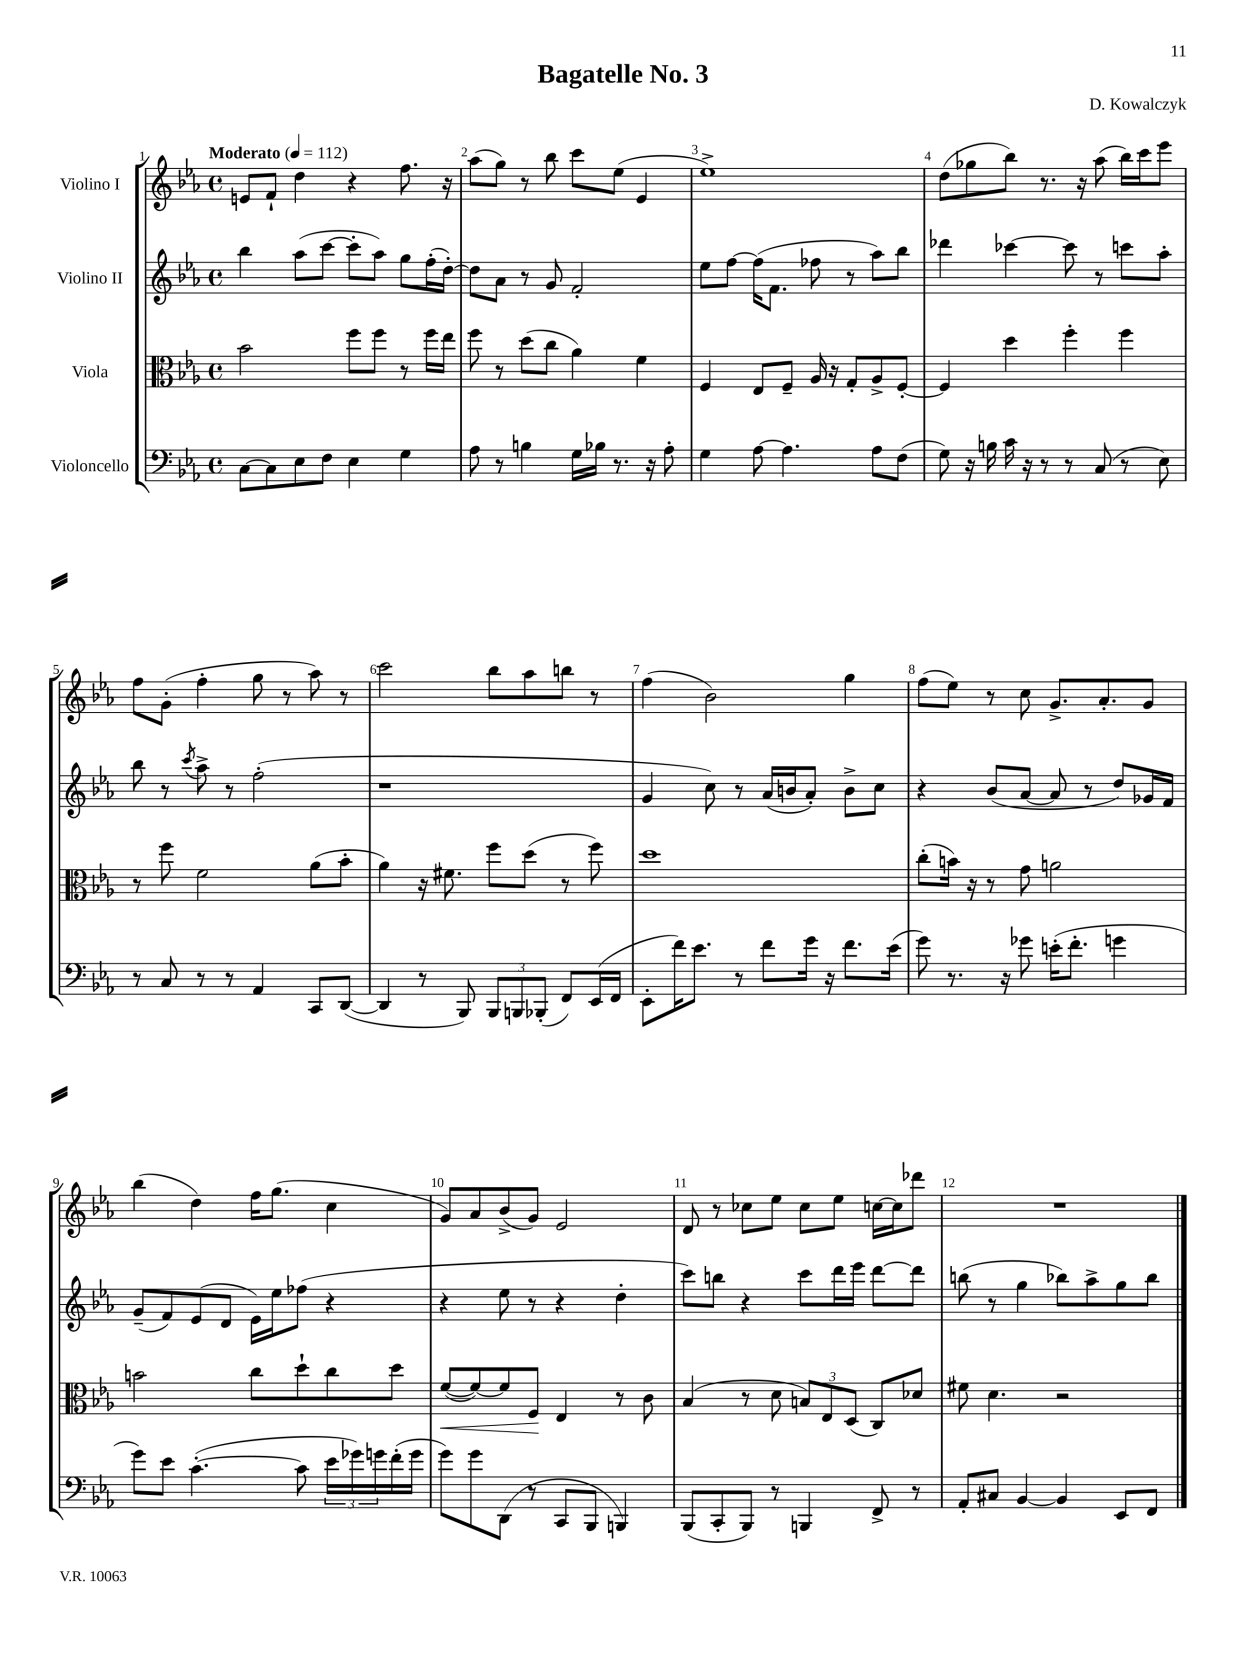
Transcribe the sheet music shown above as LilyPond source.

\header { title = "Bagatelle No. 3" composer = "D. Kowalczyk" }
<<
\new StaffGroup <<
\new Staff = "s0" \with { instrumentName = "Violino I" } {
    \clef treble \key ees \major \defaultTimeSignature \time 4/4 \tempo "Moderato" 4 = 112
    e'8 f'8-! d''4 r4 f''8. r16 |
    aes''8( g''8) r8 bes''8 c'''8 ees''8( ees'4 |
    ees''1->) |
    d''8( ges''8 bes''8) r8. r16 aes''8( bes''16) c'''16 ees'''8 |
    f''8 g'8-.( f''4-. g''8 r8 aes''8) r8 |
    c'''2 bes''8 aes''8 b''8 r8 |
    f''4( bes'2) g''4 |
    f''8( ees''8) r8 c''8 g'8.-> aes'8.-. g'8 |
    bes''4( d''4) f''16 g''8.( c''4 |
    g'8) aes'8 bes'8->( g'8) ees'2 |
    d'8 r8 ces''8 ees''8 ces''8 ees''8 c''16~ c''16 des'''8 |
    R1 \bar "|." |
}
\new Staff = "s1" \with { instrumentName = "Violino II" } {
    \clef treble \key ees \major \defaultTimeSignature \time 4/4
    bes''4 aes''8( c'''8~ c'''8-. aes''8) g''8 f''16-.( d''16~-.) |
    d''8 aes'8 r8 g'8 f'2-. |
    ees''8 f''8~ f''16( f'8. fes''8 r8 aes''8) bes''8 |
    des'''4 ces'''4~ ces'''8 r8 c'''8 aes''8-. |
    bes''8 r8 \acciaccatura { c'''8 } aes''8-> r8 f''2-.( |
    r1 |
    g'4 c''8) r8 aes'16( b'16 aes'8-.) b'8-> c''8 |
    r4 bes'8( aes'8~ aes'8 r8 d''8) ges'16 f'16 |
    g'8--( f'8) ees'8( d'8 ees'16) ees''16 fes''8( r4 |
    r4 ees''8 r8 r4 d''4-. |
    c'''8) b''8 r4 c'''8 d'''16 ees'''16 d'''8~ d'''8 |
    b''8( r8 g''4 bes''8) aes''8-> g''8 bes''8 \bar "|." |
}
\new Staff = "s2" \with { instrumentName = "Viola" } {
    \clef alto \key ees \major \defaultTimeSignature \time 4/4
    bes'2 f''8 f''8 r8 f''16 ees''16 |
    f''8 r8 d''8( c''8 aes'4) f'4 |
    f4 ees8 f8-- aes16 r16 g8-. aes8-> f8~-. |
    f4 d''4 f''4-. f''4 |
    r8 f''8 f'2 aes'8( bes'8-. |
    aes'4) r16 fis'8. f''8 d''8( r8 f''8) |
    d''1 |
    c''8-.( b'16) r16 r8 g'8 a'2 |
    b'2 c''8 d''8-! c''8 d''8 |
    f'8~\<( f'8~) f'8 f8\! ees4 r8 c'8 |
    bes4( r8 d'8 \tuplet 3/2 { b8) ees8 d8( } c8) des'8 |
    fis'8 d'4. r2 \bar "|." |
}
\new Staff = "s3" \with { instrumentName = "Violoncello" } {
    \clef bass \key ees \major \defaultTimeSignature \time 4/4
    c8~ c8 ees8 f8 ees4 g4 |
    aes8 r8 b4 g16 bes16 r8. r16 aes8-. |
    g4 aes8~ aes4. aes8 f8( |
    g8) r16 b16 c'16 r16 r8 r8 c8( r8 ees8) |
    r8 c8 r8 r8 aes,4 c,8 d,8~( |
    d,4 r8 bes,,8) \tuplet 3/2 { bes,,8 b,,8 bes,,8-.( } f,8) ees,16( f,16 |
    ees,8-. f'16) ees'8. r8 f'8 g'16 r16 f'8. ees'16( |
    g'8) r8. r16 ges'8 e'16-.( f'8.-. g'4 |
    g'8) ees'8 c'4.~-.( c'8 \tuplet 3/2 { ees'16 ges'16) g'16 } f'16-.( g'16 |
    g'8) g'8 d,8( r8 c,8 bes,,8 b,,4) |
    bes,,8( c,8-. bes,,8) r8 b,,4 f,8-> r8 |
    aes,8-. cis8 bes,4~ bes,4 ees,8 f,8 \bar "|." |
}
>>
>>
\layout { \context { \Score \override BarNumber.break-visibility = ##(#f #t #t) barNumberVisibility = #all-bar-numbers-visible } }
